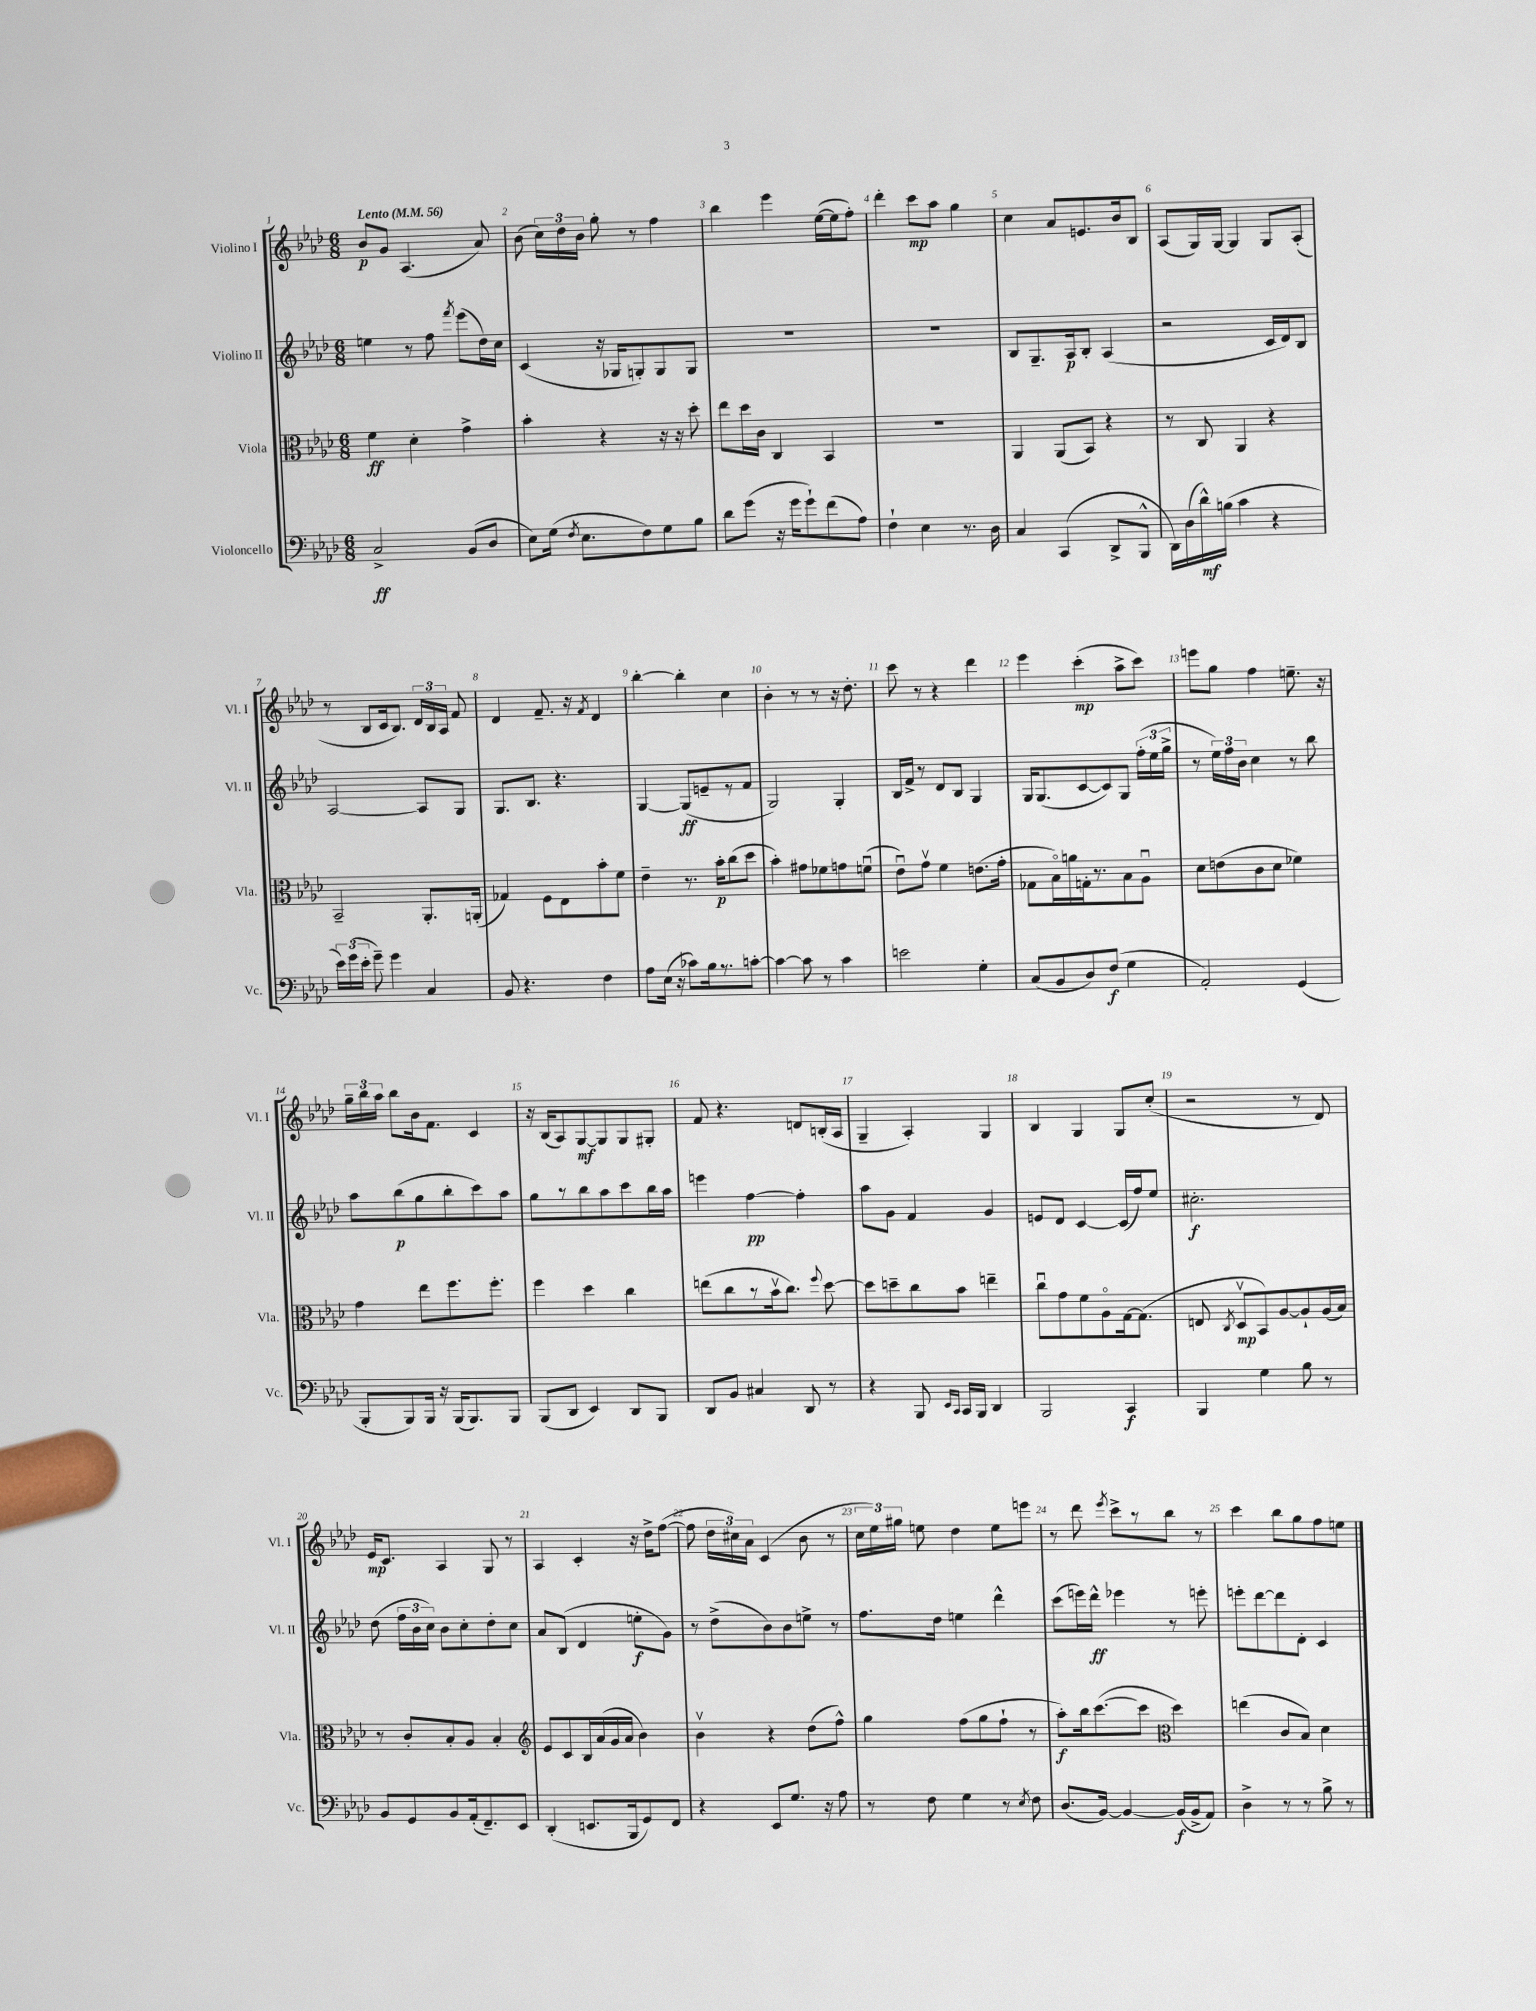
<<
\new StaffGroup <<
\new Staff = "s0" \with { instrumentName = "Violino I" shortInstrumentName = "Vl. I" } {
    \clef treble \key aes \major \numericTimeSignature \time 6/8 \tempo "Lento" 4 = 56
    \autoBeamOff bes'8[\p g'8] aes4.( aes'8) |
    bes'8( \tuplet 3/2 { c''16[) des''16 bes'16] } g''8-. r8 f''4 |
    bes''4 ees'''4 ees''16[~( ees''16 f''8]-.) |
    des'''4-. c'''8[\mp aes''8] g''4 |
    c''4 aes'8[ e'8. bes'16 bes8] |
    aes8[( g16) g16]~ g4 g8[ aes8]-.( |
    r8 bes8[ c'16 bes8.]) \tuplet 3/2 { des'16[ bes16 aes16] } f'8 |
    des'4 f'8.-- r16 \acciaccatura { f'8 } des'4 |
    bes''4~-. bes''4-. c''4 |
    bes'4-. r8 r8 r16 des''8.-. |
    c'''8 r8 r4 des'''4 |
    ees'''4 c'''4-.\mp( aes''8[-> c'''8]) |
    e'''8[ g''8] f''4 e''8.-- r16 |
    \tuplet 3/2 { g''16[-- bes''16 aes''16] } bes''8[ bes'16 f'8.] c'4 |
    r16 bes16[( aes8) g8~\mf g8 g8 gis8]-. |
    f'8 r4. d'8[ b16-.( aes16] |
    g4-- aes4-.) g4 |
    bes4 g4 g8[ c''8]-.( |
    r2 r8 des'8) |
    ees'16[\mp c'8.] aes4 g8 r8 |
    aes4 c'4-. r16 des''16[-> f''8]~( |
    f''8 \tuplet 3/2 { des''16[ cis''16) aes'16] } c'4( bes'8 r8 |
    \tuplet 3/2 { c''16[ ees''16) gis''16] } e''8 des''4 e''8[ e'''8] |
    r8 des'''8 \acciaccatura { ees'''8 } c'''8[-> r8 bes''8] r8 |
    c'''4 bes''8[ g''8 f''8 e''8] \bar "|." |
}
\new Staff = "s1" \with { instrumentName = "Violino II" shortInstrumentName = "Vl. II" } {
    \clef treble \key aes \major \numericTimeSignature \time 6/8
    \autoBeamOff e''4 r8 f''8 \acciaccatura { f'''8 } ees'''8[( des''16) c''16] |
    c'4( r16 ges16[ g8-.) g8 g8] |
    R2. |
    R2. |
    bes8[ g8.-- aes16\p bes8]-. aes4( |
    r2 c'16[ des'16) bes8] |
    aes2~ aes8[ g8] |
    g8.[ bes8.] r4. |
    g4~ g8[\ff( e'8-- r8 f'8] |
    g2) g4-. |
    bes16[ f'16]-> r8 des'8[ bes8] g4 |
    g16[ g8.( c'8~ c'8) g8] \tuplet 3/2 { f''16[-.( ees''16 g''16]-> } |
    r8 \tuplet 3/2 { ees''16[) f''16 bes'16] } c''4 r8 bes''8 |
    aes''8[ bes''8\p( g''8 bes''8-. c'''8) aes''8] |
    g''8[ r8 bes''8 aes''8 c'''8 bes''16 aes''16] |
    e'''4 f''4~\pp f''4-. |
    aes''8[ g'8] f'4 g'4 |
    e'8[ des'8] c'4~ c'16[( f''16) ees''8] |
    cis''2.-.\f |
    des''8( \tuplet 3/2 { f''16[ bes'16 c''16]) } bes'8[ c''8-. des''8-. c''8] |
    aes'8[ bes8]( des'4 e''8[-.\f g'8]) |
    r8 des''8[->( bes'8) bes'8 e''8]-> r8 |
    f''8.[ des''16] e''4 des'''4-^ |
    c'''8[( e'''16) des'''16]-^\ff ees'''4 r8 e'''8-. |
    e'''8[-. des'''8~ des'''8 des'8]-. c'4 \bar "|." |
}
\new Staff = "s2" \with { instrumentName = "Viola" shortInstrumentName = "Vla." } {
    \clef alto \key aes \major \numericTimeSignature \time 6/8
    \autoBeamOff f'4\ff des'4-. g'4-> |
    bes'4-. r4 r16 r16 des''8-. |
    ees''8[ des''16 c'16] c4 bes,4 |
    R2. |
    aes,4 aes,8[( bes,8]) r4 |
    r8 c8 aes,4 r4 |
    bes,2-- aes,8.[-. a,16]-.( |
    ges4) f8[ ees8 bes'8-. f'8] |
    ees'4-- r8. bes'16[-.\p c''8( des''8] |
    bes'4-.) gis'8[ fes'8 g'8 f'8]\downbow( |
    ees'8[\downbow) g'8]\upbow f'4 e'8.[( g'16]-. |
    ges8[ bes16\flageolet) a'16 g16-. r8. bes8 aes8]\downbow |
    des'8[ e'8( c'8 des'8] fes'4) |
    g'4 ees''8[ f''8. f''8.]-. |
    f''4 des''4 c''4 |
    e''8[( c''8 r8 bes'16\upbow c''8.]) \appoggiatura { f''8 } des''8~ |
    des''8[ d''8-- c''8 bes'8] e''4-- |
    c''8[\downbow g'8 f'8 aes8\flageolet g16~ g8.]( |
    e8 \acciaccatura { c8 } des8[\upbow\mp bes,8) aes8~ aes8-! aes16( bes16]) |
    r8 c'8[-. bes8-. aes8] bes4-. |
    \clef treble ees'8[ c'8 bes16 aes'16( g'16 aes'16] bes'4) |
    bes'4\upbow r4 des''8[( f''8]-^) |
    g''4 f''8[( g''8 f''8]-! r8 |
    aes''8[-.\f) bes''16 c'''8.~( c'''8] \clef alto des''4) |
    e''4( c'8[ bes8]) des'4 \bar "|." |
}
\new Staff = "s3" \with { instrumentName = "Violoncello" shortInstrumentName = "Vc." } {
    \clef bass \key aes \major \numericTimeSignature \time 6/8
    \autoBeamOff c2->\ff bes,8[( des8] |
    ees8[) g16]( \acciaccatura { f8 } ees8.[ f8) g8 bes8] |
    des'8[ g'8]( r16 g'16[ g'8-!) f'8( aes8]) |
    f4-! ees4 r8. des16 |
    c4 c,4( des,8[-> bes,,8]-^ |
    des,16[) des16( des'16-^\mf) b16]( c'4 r4 |
    \tuplet 3/2 { ees'16[) g'16( ees'16]-. } g'8--) g'4 c4 |
    bes,8 r4. f4 |
    aes8[ ees16]( r16 ces'8[) bes16 r8. c'8]~-. |
    c'4~ c'8 r8 c'4 |
    e'2 g4-. |
    c8[( bes,8 des8) f8]\f( g4 |
    aes,2-.) g,4( |
    bes,,8[-. bes,,8) bes,,16] r16 bes,,16[( bes,,8.) bes,,8] |
    bes,,8[( des,8] ees,4) des,8[ bes,,8] |
    des,8[ bes,8] cis4 des,8 r8 |
    r4 bes,,8 \grace { ees,16[ c,16] } c,16[ bes,,16] des,4 |
    bes,,2 c,4\f |
    bes,,4 g4 bes8 r8 |
    bes,8[ g,8 bes,8 aes,16-.( f,8.--) ees,8] |
    des,4-.( e,8.[ bes,,16 g,8) f,8] |
    r4 ees,8[ g8.] r16 aes8 |
    r8 f8 g4 r8 \acciaccatura { ees8 } f8 |
    des8.[( bes,16]~) bes,4~ bes,16[\f( bes,16-> aes,8]) |
    des4-> r8 r8 bes8-> r8 \bar "|." |
}
>>
>>
\layout { \context { \Score \override BarNumber.break-visibility = ##(#f #t #t) barNumberVisibility = #all-bar-numbers-visible } }
